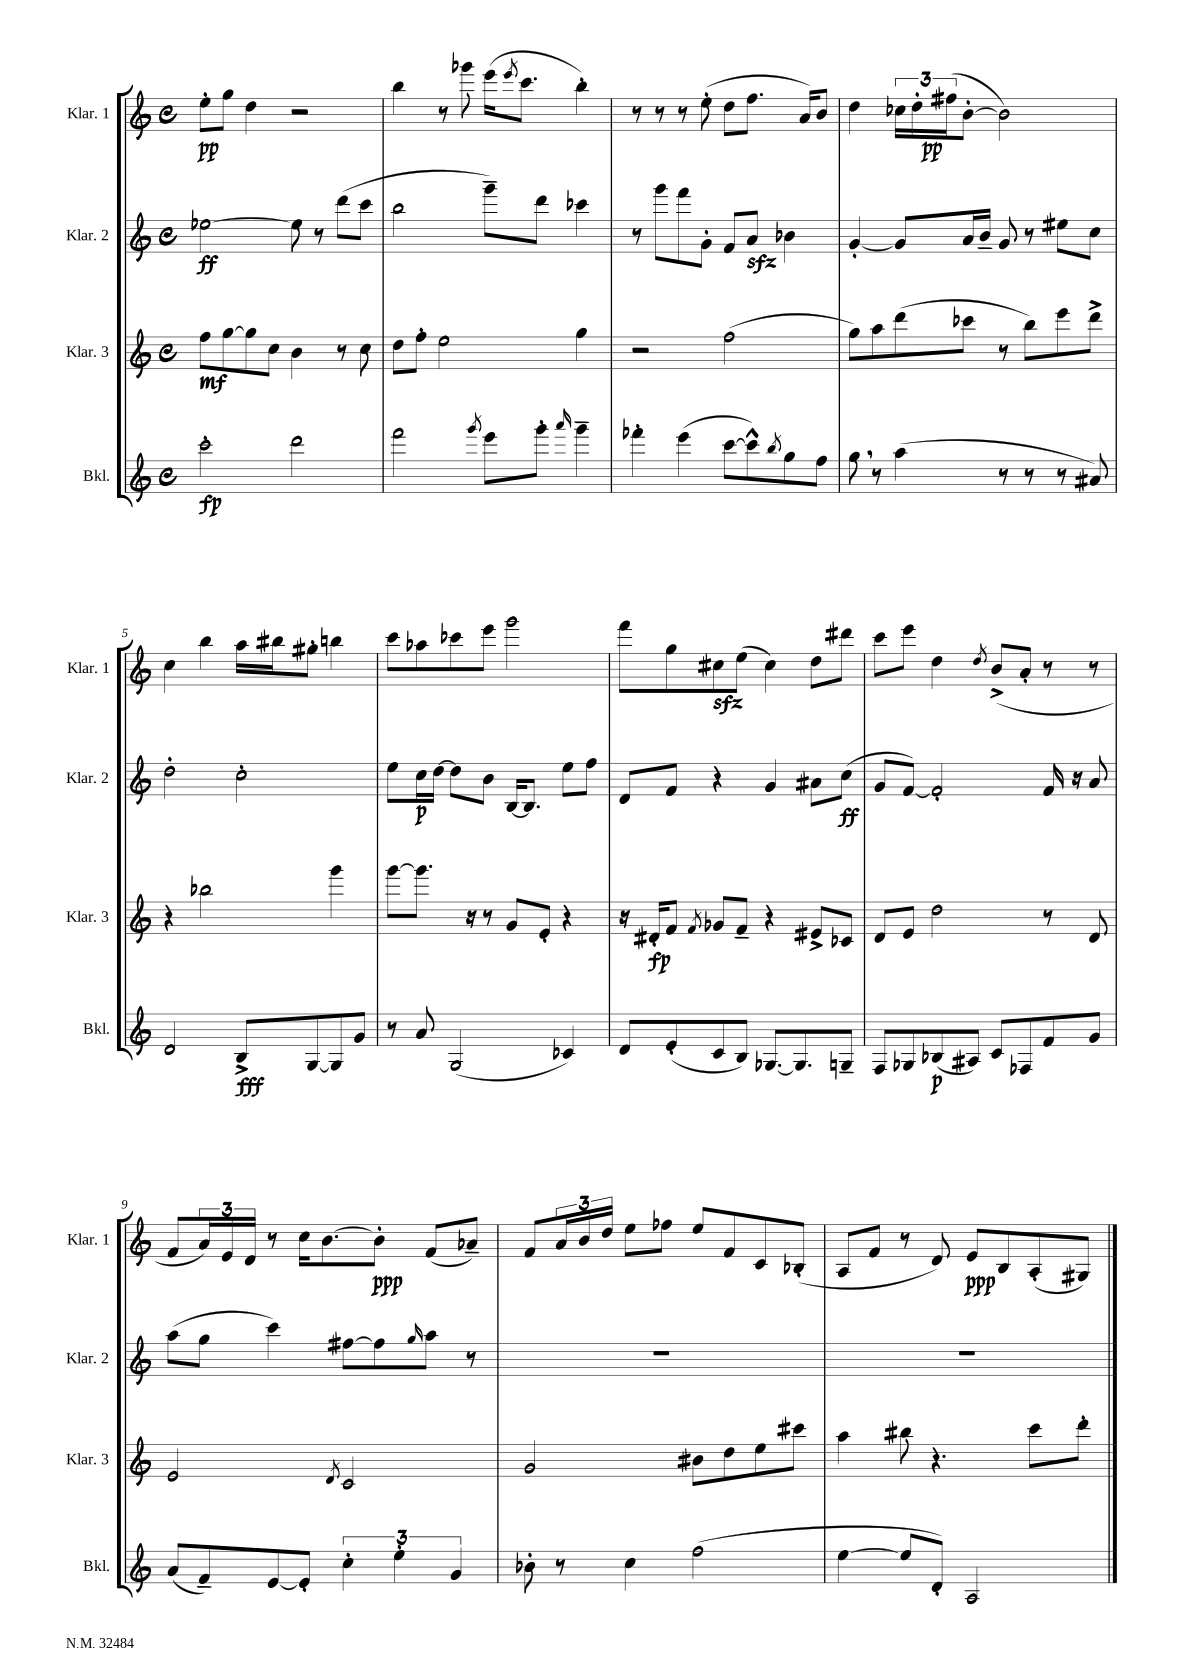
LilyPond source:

<<
\new StaffGroup <<
\new Staff = "s0" \with { instrumentName = "Klar. 1" shortInstrumentName = "Klar. 1" } {
    \clef treble \key c \major \defaultTimeSignature \time 4/4
    e''8-.\pp g''8 d''4 r2 |
    b''4 r8 ges'''8 e'''16( \acciaccatura { e'''8 } c'''8. b''4-.) |
    r8 r8 r8 e''8-.( d''8 f''8. a'16) b'8 |
    d''4 \tuplet 3/2 { ces''16 d''16-. fis''16\pp( } b'8~-. b'2) |
    c''4 b''4 a''16 bis''16 gis''8-. b''4 |
    c'''8 aes''8 ces'''8 e'''8 g'''2 |
    f'''8 g''8 cis''8\sfz e''8( cis''4) d''8 dis'''8 |
    c'''8 e'''8 d''4 \acciaccatura { d''8 } b'8->( a'8-. r8 r8 |
    f'8 \tuplet 3/2 { a'16) e'16 d'16 } r8 c''16 b'8.~ b'8-.\ppp f'8( aes'8--) |
    f'8 \tuplet 3/2 { a'16 b'16 d''16 } e''8 fes''8 e''8 f'8 c'8 bes8-.( |
    a8 f'8 r8 d'8) e'8\ppp b8 a8-.( gis8) \bar "|." |
}
\new Staff = "s1" \with { instrumentName = "Klar. 2" shortInstrumentName = "Klar. 2" } {
    \clef treble \key c \major \defaultTimeSignature \time 4/4
    ees''2~\ff ees''8 r8 d'''8( c'''8 |
    b''2 g'''8--) d'''8 ces'''4 |
    r8 g'''8 f'''8 g'8-. f'8 a'8\sfz bes'4 |
    g'4~-. g'8 a'16 b'16-- g'8 r8 eis''8 c''8 |
    d''2-. c''2-. |
    e''8 c''16\p d''16~ d''8 b'8 b16~ b8. e''8 f''8 |
    d'8 f'8 r4 g'4 ais'8 c''8\ff( |
    g'8 f'8~) f'2-. f'16 r16 a'8 |
    a''8( g''8 c'''4) fis''8~ fis''8 \grace { g''16 } a''8 r8 |
    R1 |
    R1 \bar "|." |
}
\new Staff = "s2" \with { instrumentName = "Klar. 3" shortInstrumentName = "Klar. 3" } {
    \clef treble \key c \major \defaultTimeSignature \time 4/4
    f''8\mf g''8~ g''8 c''8 b'4 r8 c''8 |
    d''8 f''8-. e''2 g''4 |
    r2 f''2( |
    g''8) a''8 d'''8( ces'''8 r8 b''8) e'''8 d'''8-> |
    r4 bes''2 g'''4 |
    g'''8~ g'''8. r16 r8 g'8 e'8-. r4 |
    r16 dis'16-.\fp f'8 \acciaccatura { f'8 } ges'8 f'8-- r4 eis'8-> ces'8 |
    d'8 e'8 d''2 r8 d'8 |
    e'2 \acciaccatura { d'8 } c'2 |
    g'2 bis'8 d''8 e''8 cis'''8 |
    a''4 bis''8 r4. c'''8 d'''8-. \bar "|." |
}
\new Staff = "s3" \with { instrumentName = "Bkl." shortInstrumentName = "Bkl." } {
    \clef treble \key c \major \defaultTimeSignature \time 4/4
    c'''2-.\fp d'''2 |
    f'''2 \acciaccatura { g'''8 } e'''8 g'''8-. \grace { a'''16 } g'''4-- |
    fes'''4-. e'''4( c'''8~ c'''8-^) \acciaccatura { b''8 } g''8 f''8 |
    g''8 \breathe r8 a''4( r8 r8 r8 ais'8) |
    d'2 b8->\fff g8~ g8 g'8 |
    r8 a'8 g2( ces'4) |
    d'8 e'8-.( c'8 b8) ges8.~ ges8. g8-- |
    f8 ges8 bes8\p( ais8) c'8 fes8 f'8 g'8 |
    a'8( f'8--) e'8~ e'8-. \tuplet 3/2 { c''4-. e''4-. g'4 } |
    bes'8-. r8 c''4 f''2( |
    e''4~ e''8 d'8-.) a2 \bar "|." |
}
>>
>>
